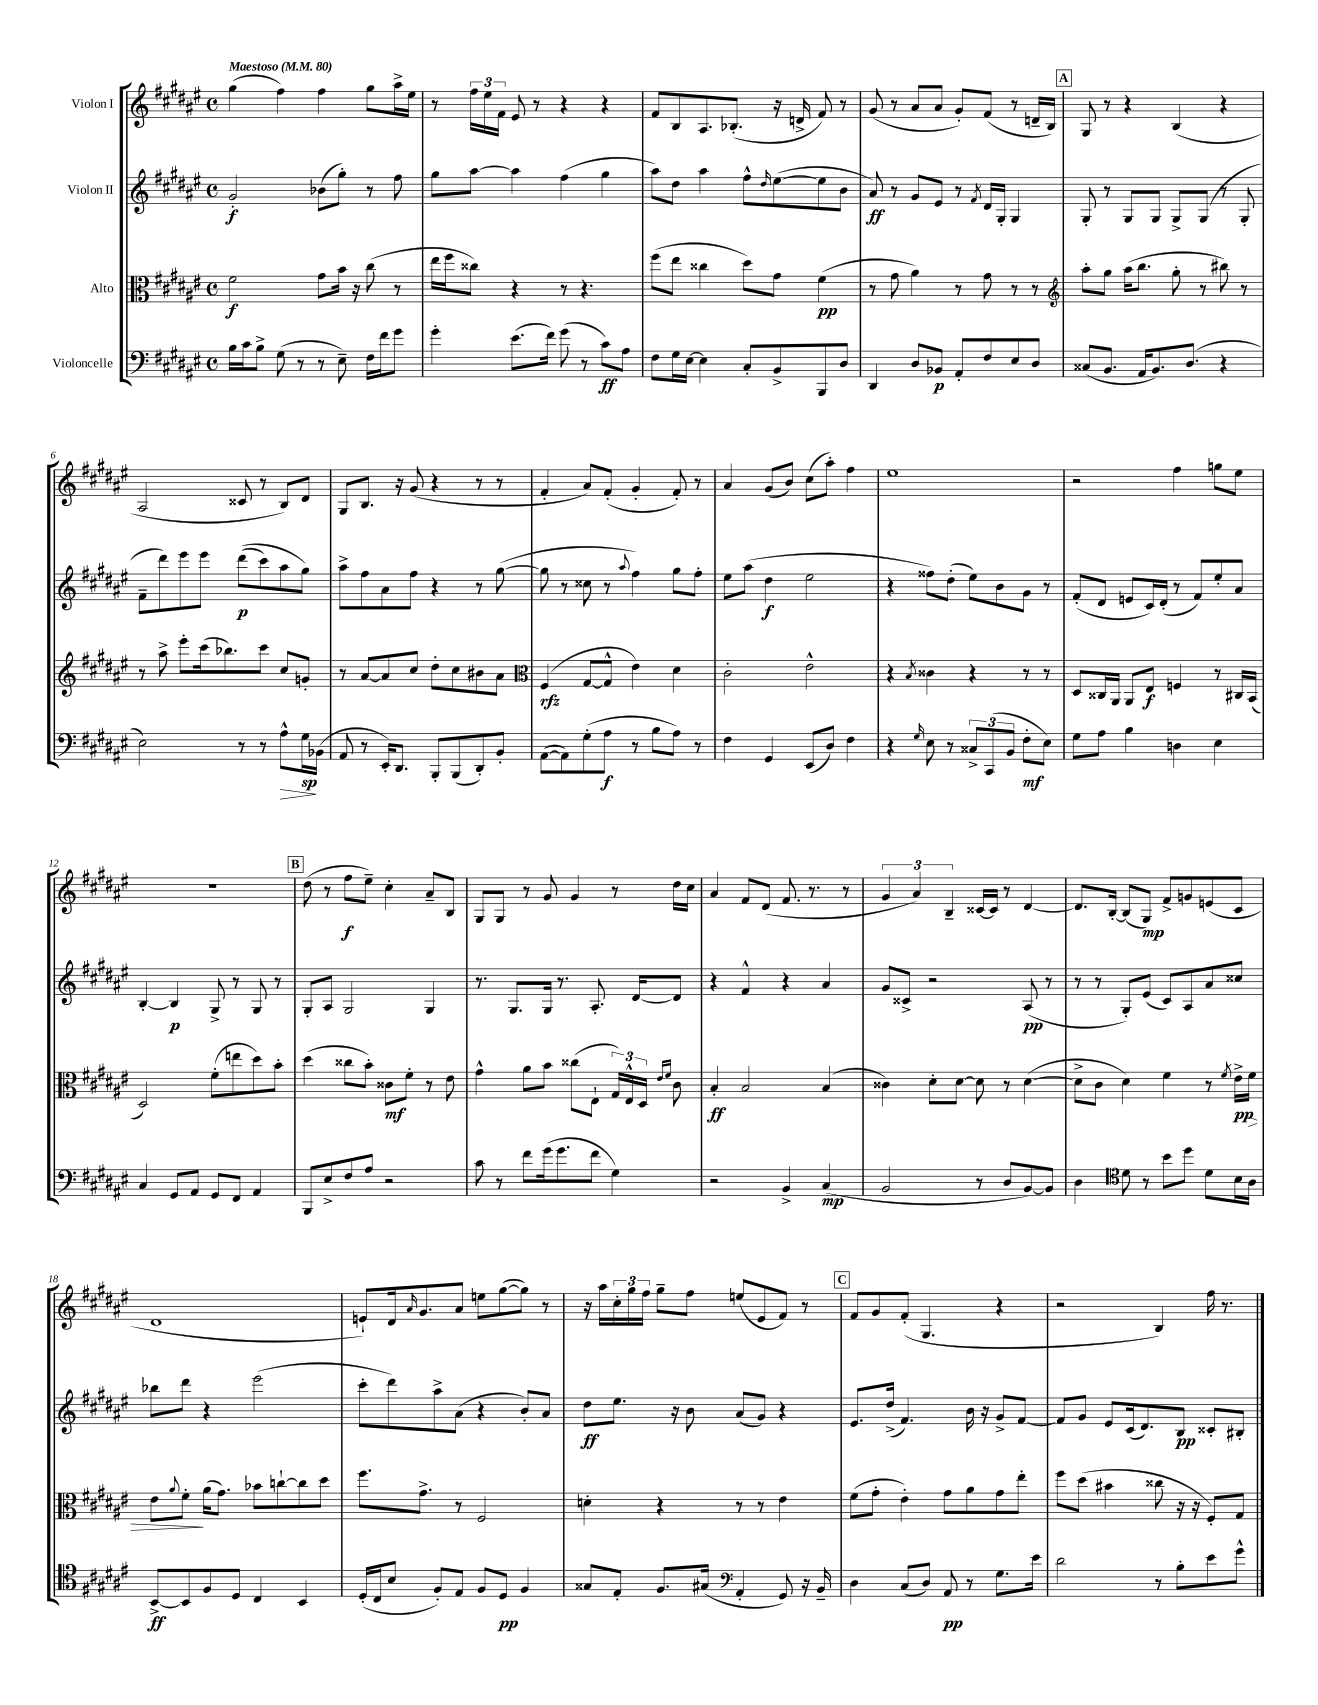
<<
\new StaffGroup <<
\new Staff = "s0" \with { instrumentName = "Violon I" } {
    \clef treble \key fis \major \defaultTimeSignature \time 4/4 \tempo "Maestoso" 4 = 80
    gis''4( fis''4) fis''4 gis''8 ais''16-> eis''16 |
    r8 \tuplet 3/2 { fis''16 eis''16 fis'16 } eis'8 r8 r4 r4 |
    fis'8 b8 ais8. bes8.-.( r16 d'16-> fis'8) r8 |
    gis'8( r8 ais'8 ais'8 gis'8-.) fis'8( r8 d'16-- b16) |
    \mark \markup { \box "A" } gis8 r8 r4 b4( r4 |
    ais2 cisis'8 r8 b8) dis'8 |
    gis8 b8. r16 gis'8( r4 r8 r8 |
    fis'4-. ais'8) fis'8-.( gis'4-. fis'8-.) r8 |
    ais'4 gis'8( b'8) cis''8( ais''8-.) fis''4 |
    eis''1 |
    r2 fis''4 g''8 eis''8 |
    R1 |
    \mark \markup { \box "B" } dis''8( r8 fis''8\f eis''8--) cis''4-. ais'8-- b8 |
    gis8 gis8 r8 gis'8 gis'4 r8 dis''16 cis''16 |
    ais'4 fis'8 dis'8( fis'8. r8. r8 |
    \tuplet 3/2 { gis'4 ais'4) b4-- } cisis'16~ cisis'16 r8 dis'4~ |
    dis'8. b16~-. b8( gis8\mp) fis'8-> g'8 e'8( cis'8 |
    dis'1 |
    e'8-!) dis'16 \grace { ais'16 } gis'8. ais'8 e''8 gis''8~( gis''8) r8 |
    r16 ais''16 \tuplet 3/2 { cis''16-. gis''16 fis''16 } gis''8-- fis''8 e''8( eis'8 fis'8) r8 |
    \mark \markup { \box "C" } fis'8 gis'8 fis'8-.( gis4. r4 |
    r2 b4) fis''16 r8. \bar "|." |
}
\new Staff = "s1" \with { instrumentName = "Violon II" } {
    \clef treble \key fis \major \defaultTimeSignature \time 4/4
    gis'2-.\f bes'8( gis''8-.) r8 fis''8 |
    gis''8 ais''8~ ais''4 fis''4( gis''4 |
    ais''8) dis''8 ais''4 fis''8-^ \grace { dis''16 } eis''8~( eis''8 b'8 |
    ais'8\ff) r8 gis'8 eis'8 r8 \acciaccatura { fis'8 } dis'16 gis16-. gis4 |
    \mark \markup { \box "A" } gis8-. r8 gis8 gis8 gis8-> gis8( r8 gis8-. |
    fis'8-- dis'''8) eis'''8 eis'''8 dis'''8\p(\( cis'''8) ais''8 gis''8\) |
    ais''8-> fis''8 ais'8 fis''8 r4 r8 gis''8~( |
    gis''8 r8 cisis''8 r8 \appoggiatura { ais''8 } fis''4) gis''8 fis''8-. |
    eis''8 ais''8( dis''4\f eis''2 |
    r4 fisis''8) dis''8-.( eis''8) b'8 gis'8 r8 |
    fis'8-.( dis'8 e'8 cis'16) dis'16-.( r8 fis'8) eis''8-. ais'8 |
    b4~-. b4\p gis8-> r8 gis8 r8 |
    \mark \markup { \box "B" } gis8-. ais8 gis2 gis4 |
    r8. gis8. gis16 r8. ais8.-. dis'16~ dis'8 |
    r4 fis'4-^ r4 ais'4 |
    gis'8 cisis'8-> r2 ais8\pp( r8 |
    r8 r8 gis8-.) eis'8( cis'8) ais8 ais'8 cisis''8 |
    bes''8 dis'''8 r4 eis'''2( |
    cis'''8-. dis'''8) ais''8-> ais'8( r4 b'8-.) ais'8 |
    dis''8\ff eis''8. r16 b'8 ais'8( gis'8) r4 |
    \mark \markup { \box "C" } eis'8. dis''16->( fis'4.) b'16 r16 gis'8-> fis'8~ |
    fis'8 gis'8 eis'8 cis'16( dis'8.) b8\pp cisis'8-. bis8-. \bar "|." |
}
\new Staff = "s2" \with { instrumentName = "Alto" } {
    \clef alto \key fis \major \defaultTimeSignature \time 4/4
    fis'2\f gis'8 b'16 r16 cis''8( r8 |
    eis''16 fis''16 cisis''8) r4 r8 r4. |
    fis''8( eis''8 cisis''4 dis''8) gis'8 fis'4\pp( |
    r8 gis'8 ais'4) r8 gis'8 r8 r8 |
    \mark \markup { \box "A" } \clef treble ais''8-. gis''8 ais''16( b''8. gis''8-. r8 bis''8) r8 |
    r8 ais''8-> eis'''8-. cis'''16( bes''8.) cis'''8 cis''8 g'8-. |
    r8 ais'8~ ais'8 cis''8 dis''8-. cis''8 bis'8 ais'8 |
    \clef alto fis4\rfz( gis8~ gis8-^ eis'4) dis'4 |
    cis'2-. eis'2-^ |
    r4 \acciaccatura { b8 } cisis'4 r4 r8 r8 |
    dis8 cisis16 ais,16 ais,8 eis8\f f4 r8 cis16 b,16( |
    dis2) fis'8-.( e''8 dis''8) b'8-. |
    \mark \markup { \box "B" } dis''4( cisis''8 b'8-.) cisis'8\mf fis'8-. r8 eis'8 |
    gis'4-^ ais'8 b'8 cisis''8( eis8-! \tuplet 3/2 { gis16) eis16-^ dis16 } \grace { eis'16 fis'16 } cis'8 |
    b4-.\ff b2 b4( |
    cisis'4) dis'8-. dis'8~ dis'8 r8 dis'4~( |
    dis'8-> cis'8 dis'4) fis'4 r8 \acciaccatura { fis'8 } eis'16->\pp fis'16\> |
    eis'8 \appoggiatura { ais'8 } fis'8-.\! ais'16( gis'8.) bes'8 c''8~-! c''8 dis''8 |
    fis''8. gis'8.-> r8 fis2 |
    d'4-. r4 r8 r8 eis'4 |
    \mark \markup { \box "C" } fis'8( gis'8-. eis'4-.) gis'8 ais'8 gis'8 eis''8-. |
    fis''8 dis''8( bis'4 cisis''8 r16 r16 fis8-.) gis8 \bar "|." |
}
\new Staff = "s3" \with { instrumentName = "Violoncelle" } {
    \clef bass \key fis \major \defaultTimeSignature \time 4/4
    b16 cis'16 b8-> gis8( r8 r8 eis8--) fis16 fis'16 gis'8 |
    gis'4-. eis'8.( fis'16) gis'8( r8 cis'8\ff) ais8 |
    fis8 gis16 eis16~ eis4 cis8-. b,8-> b,,8 dis8 |
    dis,4 dis8 bes,8\p ais,8-. fis8 eis8 dis8 |
    \mark \markup { \box "A" } cisis8( b,8. ais,16 b,8.) dis8.( r4 |
    eis2) r8 r8 ais8-^\> gis16\sp\! bes,16( |
    ais,8 r8 eis,16-.) dis,8. b,,8-. b,,8( dis,8-.) b,8-. |
    ais,8~( ais,8) gis8-.( ais8\f r8 b8 ais8) r8 |
    fis4 gis,4 eis,8( dis8) fis4 |
    r4 \grace { gis16 } eis8 r8 \tuplet 3/2 { cisis8-> cis,8( b,8 } fis8-.\mf eis8) |
    gis8 ais8 b4 d4 eis4 |
    cis4 gis,8 ais,8 gis,8 fis,8 ais,4 |
    \mark \markup { \box "B" } b,,8 eis8-> fis8 ais8 r2 |
    cis'8 r8 fis'8 gis'16( gis'8. fis'8 gis4) |
    r2 b,4-> cis4\mp( |
    b,2 r8 dis8 b,8~) b,8 |
    dis4 \clef tenor dis'8 r8 b'8 dis''8 dis'8 b16 ais16 |
    b,8~->\ff b,8 fis8 dis8 cis4 b,4 |
    dis16-.( cis16 b8 fis8-.) eis8 fis8 dis8\pp fis4 |
    gisis8 eis8-. fis8. gis16( \clef bass ais,4-. gis,8) r16 b,16-- |
    \mark \markup { \box "C" } dis4 cis8( dis8) ais,8\pp r8 gis8. eis'16 |
    dis'2 r8 b8-. eis'8 gis'8-^ \bar "|." |
}
>>
>>
